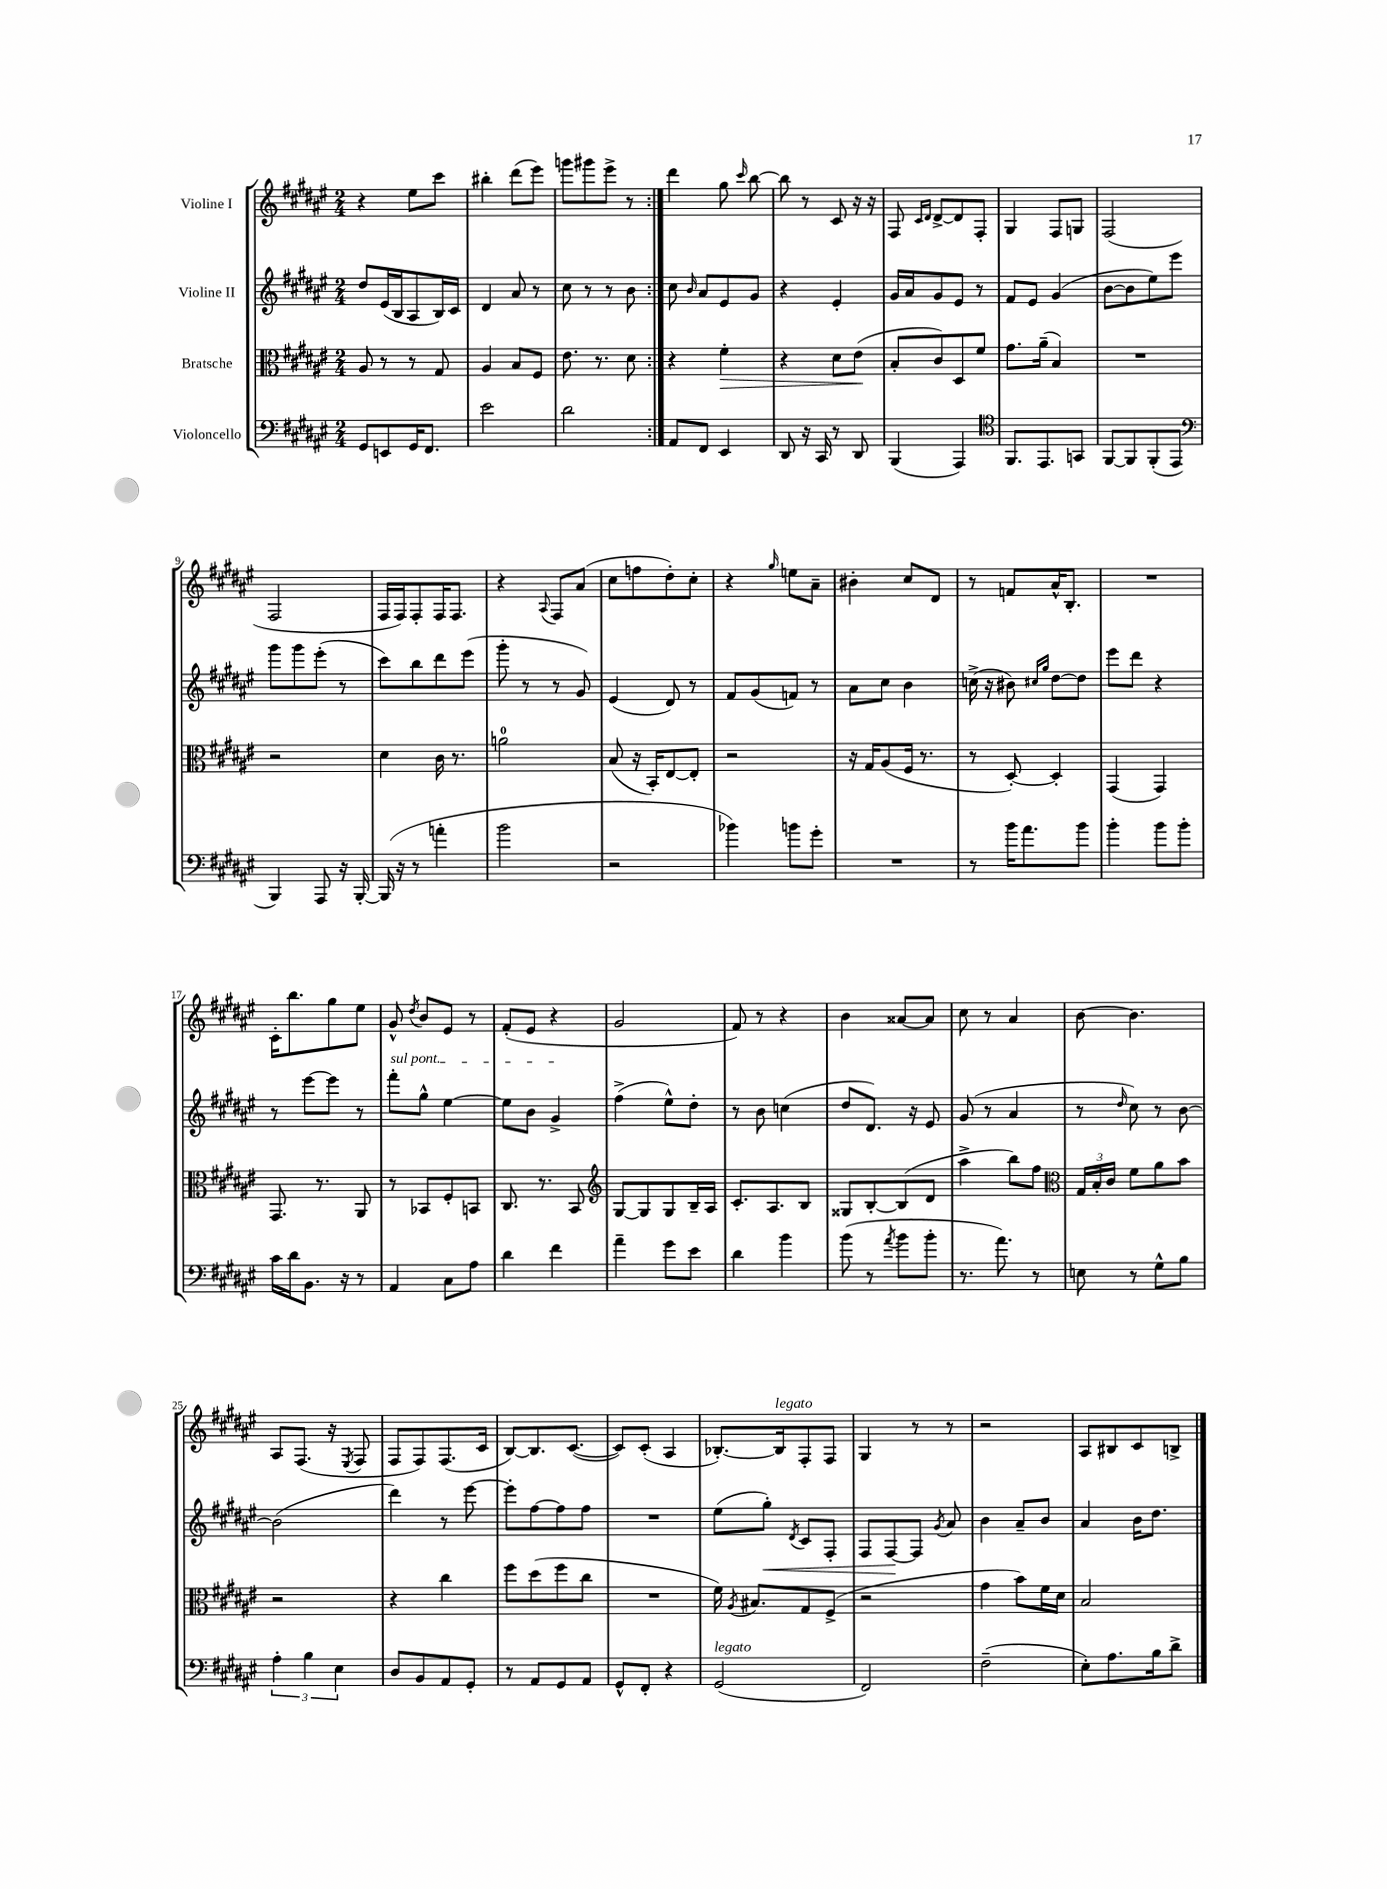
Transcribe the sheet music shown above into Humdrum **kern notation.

**kern	**kern	**kern	**kern
*staff4	*staff3	*staff2	*staff1
*clefF4	*clefC3	*clefG2	*clefG2
*k[f#c#g#d#a#e#]	*k[f#c#g#d#a#e#]	*k[f#c#g#d#a#e#]	*k[f#c#g#d#a#e#]
*M2/4	*M2/4	*M2/4	*M2/4
8GG#	8A#	8dd#	4r
8EE	8r	(16e#	.
.	.	16B	.
16GG#	8r	8A#	8ee#
8.FF#	.	.	.
.	8G#	16B)	8ccc#
.	.	16c#	.
=	=	=	=
2e#	4A#	4d#	4bb#'
.	8B	8a#	(8ddd#
.	8F#	8r	8eee#)
=	=	=	=
2d#	8.e#	8cc#	8ggg
.	.	8r	8ggg#
.	8.r	.	.
.	.	8r	8eee#^
.	8d#	8b	8r
=:|!	=:|!	=:|!	=:|!
8AA#	4r	8cc#	4ddd#
.	.	16qqb	.
8FF#	.	8a#	.
4EE#	4f#'	8e#	8gg#
.	.	.	16qqccc#
.	.	8g#	[8bb
=	=	=	=
8DD#	4r	4r	8bb]
16r	.	.	8r
16CC#	.	.	.
8r	8d#	4e#'	8c#
8DD#	(8e#	.	16r
.	.	.	16r
=	=	=	=
(4BBB	8B'	16g#	8F#
.	.	16a#	.
.	.	.	16qqc#
.	.	.	16qqd#
.	8c#)	8g#	[8d#^
4AAA#)	8D#	8e#	8d#]
.	8f#	8r	8F#'
=	=	=	=
*clefC4	*	*	*
8.FF#	8.g#	8f#	4G#
.	.	8e#	.
8.EE#	(16a#~	.	.
.	4B)	(4g#	8F#
8GG	.	.	8G
=	=	=	=
[8FF#	2r	[8b	(2F#
8FF#]	.	8b]	.
(8FF#'	.	8ee#)	.
8EE#	.	8eee#	.
=	=	=	=
*clefF4	*	*	*
4BBB)	2r	8ggg#	2F#
.	.	8ggg#	.
8AAA#	.	(8eee#'	.
16r	.	8r	.
[16BBB'	.	.	.
=	=	=	=
(16BBB]	4d#	8ccc#)	16F#
16r	.	.	16F#)
8r	.	8bb	8F#'
4a'	16c#	8ddd#	16F#
.	8.r	.	8.F#
.	.	(8eee#	.
=	=	=	=
2b	2a	8ggg#'	4r
.	.	8r	.
.	.	.	8qqA#
.	.	8r	8F#
.	.	8g#)	(8a#
=	=	=	=
2r	(8B	(4e#	8cc#
.	16r	.	8ff
.	16BB')	.	.
.	[8E#	8d#)	8dd#')
.	8E#']	8r	8cc#'
=	=	=	=
4b-)	2r	8f#	4r
.	.	(8g#	.
.	.	.	16qqgg#
8b	.	8f)	8ee
8g#'	.	8r	8a#~
=	=	=	=
2r	16r	8a#	4b#'
.	16G#	.	.
.	(8A#	8cc#	.
.	16F#	4b	8cc#
.	8.r	.	.
.	.	.	8d#
=	=	=	=
8r	8r	(16cc^	8r
.	.	16r	.
16b	[8D#')	8b#)	8f
8.a#	.	.	.
.	.	16qqcc#	.
.	.	16qqgg#	.
.	4D#']	[8dd#	16a#^^
.	.	.	8.B'
8b	.	8dd#]	.
=	=	=	=
4b'	(4GG#	8eee#	2r
.	.	8ddd#	.
8b	4GG#)	4r	.
8b'	.	.	.
=	=	=	=
16c#	8.GG#	8r	16c#'
16d#	.	.	8.bb
8.BB	.	[8eee#	.
.	8.r	.	.
.	.	8eee#]	8gg#
16r	.	.	.
8r	8AA#	8r	8ee#
=	=	=	=
4AA#	8r	8fff#'	8g#^^
.	.	.	8qdd#
.	8BB-	8gg#^^	8b
8C#	8F#'	[4ee#	8e#
8A#	8BB	.	8r
=	=	=	=
4d#	8.C#	8ee#]	(8f#'
.	.	8b	8e#
.	8.r	.	.
4f#	.	4g#^	4r
.	8BB	.	.
=	=	=	=
*	*clefG2	*	*
4a#~	[8G#	(4ff#^	2g#
.	8G#]	.	.
8g#	8G#	8ee#^^)	.
8e#	16B~	8dd#'	.
.	16A#	.	.
=	=	=	=
4d#	8.c#'	8r	8f#)
.	.	8b	8r
.	8.A#	.	.
4b	.	(4cc	4r
.	8B	.	.
=	=	=	=
(8b	8G##	8dd#	4b
8r	[8B'	8.d#)	.
8qa#	.	.	.
8b	(8B]	.	[8a##
.	.	16r	.
8b'	8d#	8e#	8a##]
=	=	=	=
8.r	4aa#^	(8g#	8cc#
.	.	8r	8r
8.a#)	.	.	.
.	8bb)	4a#	4a#
8r	8ff#	.	.
=	=	=	=
*	*clefC3	*	*
8E	24G#	8r	[8b
.	24B'	.	.
.	24c#	.	.
.	.	16qqdd#	.
8r	8f#	8cc#)	4.b]
8G#^^	8a#	8r	.
8B	8b	[8b	.
=	=	=	=
6A#'	2r	(2b]	8A#
.	.	.	(8.F#
6B	.	.	.
.	.	.	16r
6E#	.	.	.
.	.	.	8qE#
.	.	.	8F#
=	=	=	=
8D#	4r	4ddd#)	8F#
8BB	.	.	8F#)
8AA#	4cc#	8r	(8.F#
8GG#'	.	[8eee#	.
.	.	.	16c#
=	=	=	=
8r	8ff#	8eee#']	[8B)
8AA#	(8dd#	[8ff#	8.B]
8GG#	8ff#	8ff#]	.
.	.	.	([8.c#
8AA#	8cc#	8ff#	.
=	=	=	=
8GG#^^	2r	2r	8c#])
8FF#'	.	.	(8c#'
4r	.	.	4A#
=	=	=	=
(2GG#	16f#)	(8ee#	[8.B-')
.	8qA#	.	.
.	8.B#	.	.
.	.	8gg#')	.
.	.	.	16B-]
.	.	8qd#	.
.	8G#	8c#	8F#'
.	(8F#^	8F#'	8F#
=	=	=	=
2FF#)	2r	8F#	4G#
.	.	[8F#	.
.	.	8F#]	8r
.	.	8qg#	.
.	.	8a#	8r
=	=	=	=
(2F#~	4g#	4b	2r
.	8b)	8a#~	.
.	16f#	8b	.
.	16d#	.	.
=	=	=	=
8E#')	2B	4a#	8A#
8.A#	.	.	8B#
.	.	16b	8c#
16B	.	8.dd#	.
8d#^	.	.	8B^
==	==	==	==
*-	*-	*-	*-
